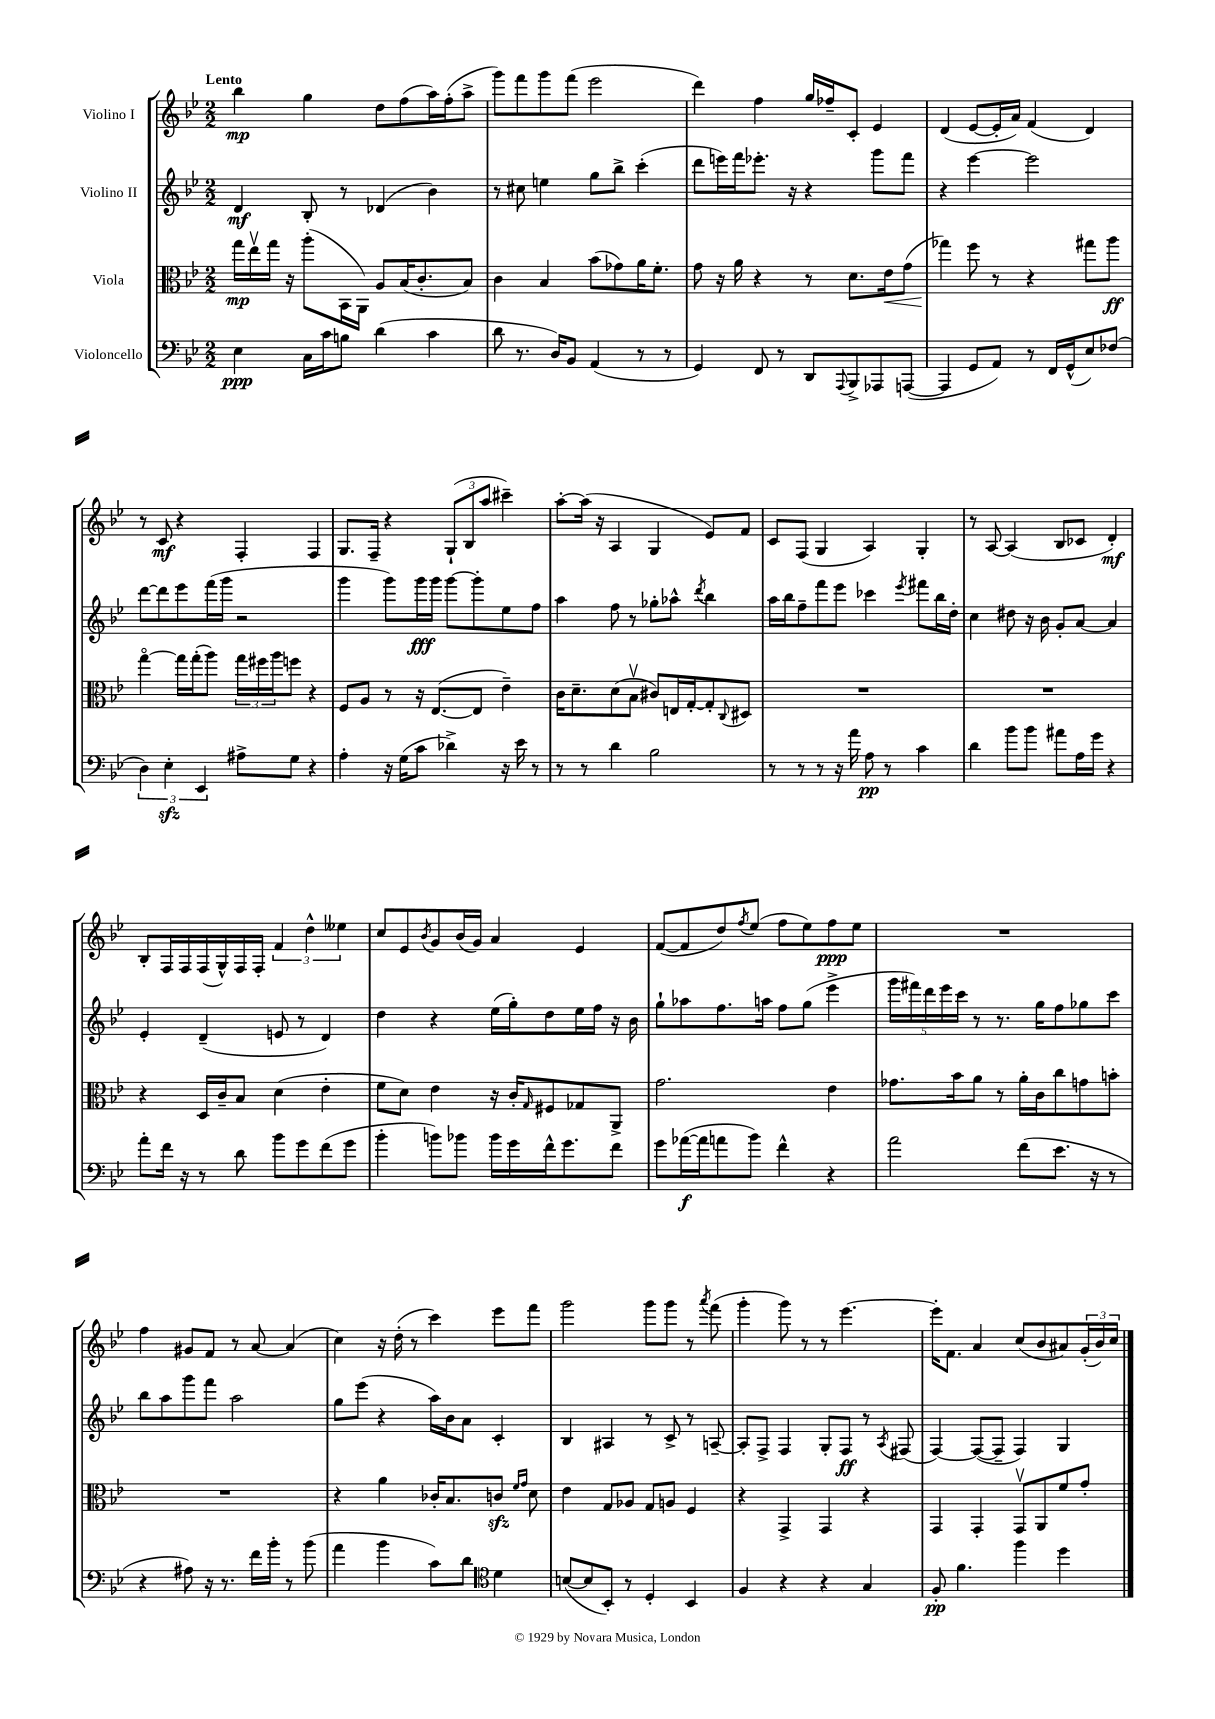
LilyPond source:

<<
\new StaffGroup <<
\new Staff = "s0" \with { instrumentName = "Violino I" } {
    \clef treble \key bes \major \numericTimeSignature \time 2/2 \tempo "Lento"
    bes''4\mp g''4 d''8 f''8( a''16) f''16-.( a''8-> |
    g'''8) f'''8 g'''8 f'''8( ees'''2 |
    d'''4) f''4 g''16 fes''16-- c'8-. ees'4 |
    d'4( ees'8~ ees'16-. a'16) f'4( d'4) |
    r8 c'8\mf r4 f4-. f4 |
    g8. f16-- r4 \tuplet 3/2 { g8-!( bes8 a''8 } cis'''4--) |
    a''8~-. a''16( r16 a4 g4 ees'8) f'8 |
    c'8 f8( g4 a4) g4-. |
    r8 a8~ a4( bes8 ces'8 d'4-.\mf) |
    bes8-. f16 f16 f16( g16-^) f16 f16-. \tuplet 3/2 { f'4 d''4-^ eeses''4 } |
    c''8 ees'8 \acciaccatura { bes'8 } g'8 bes'16( g'16) a'4 ees'4 |
    f'8~( f'8 d''8) \acciaccatura { f''8 } ees''8( f''8 ees''8) f''8\ppp ees''8 |
    R1 |
    f''4 gis'8 f'8 r8 a'8~ a'4( |
    c''4) r16 d''16-.( r8 c'''4) ees'''8 f'''8 |
    g'''2 g'''8 g'''8 r8 \acciaccatura { a'''8 } f'''8( |
    g'''4-. g'''8) r8 r8 ees'''4.~ |
    ees'''16-. f'8. a'4 c''8( bes'8 ais'8) \tuplet 3/2 { g'16-.( bes'16) c''16 } \bar "|." |
}
\new Staff = "s1" \with { instrumentName = "Violino II" } {
    \clef treble \key bes \major \numericTimeSignature \time 2/2
    d'4\mf bes8-. r8 des'4( bes'4) |
    r8 cis''8 e''4 g''8 bes''8-> c'''4-.( |
    d'''8 e'''16) f'''16 ees'''8.-. r16 r4 g'''8 f'''8 |
    r4 ees'''4~ ees'''2 |
    d'''8~ d'''8 ees'''8 f'''16( g'''16 r2 |
    g'''4 g'''8) g'''16\fff g'''16 g'''8~ g'''8-. ees''8 f''8 |
    a''4 f''8 r8 ges''8-. aes''8-^ \acciaccatura { d'''8 } bes''4 |
    a''16 bes''16 f''8-- f'''8 ees'''8 ces'''4 \acciaccatura { ees'''8 } fis'''8 bes''16 d''16-. |
    c''4 dis''8 r16 bes'16 g'8-. a'8~ a'4 |
    ees'4-. d'4--( e'8 r8 d'4) |
    d''4 r4 ees''16( g''16-.) d''8 ees''16 f''16 r16 bes'16 |
    g''8-! aes''8 f''8. a''16 f''8 g''8( ees'''4-> |
    \tuplet 5/4 { g'''16 fis'''16) d'''16 ees'''16 c'''16 } r8 r8. g''16 f''8 ges''8 c'''8 |
    bes''8 a''8 g'''8 f'''8 a''2 |
    g''8 ees'''8( r4 a''16) bes'16 a'8 c'4-. |
    bes4 ais4 r8 c'8-> r8 a8~-- |
    a8-. f8-> f4 g8-. f8\ff r8 \acciaccatura { a8 } fis8( |
    f4~) f8~( f8-- f4) g4 \bar "|." |
}
\new Staff = "s2" \with { instrumentName = "Viola" } {
    \clef alto \key bes \major \numericTimeSignature \time 2/2
    g''16\mp ees''16\upbow g''16 r16 a''8-.( bes,16 a,16) a8 bes16( c'8.-. bes8) |
    c'4 bes4 bes'8( ges'8) a'16 f'8.-. |
    g'8 r16 a'16 r4 r8 d'8. ees'16\< g'8( |
    ges''4\!) f''8 r8 r4 gis''8 a''8\ff |
    g''4~\flageolet g''16 g''16-.( a''8) \tuplet 3/2 { g''16 fis''16 a''16 } f''8 r4 |
    f8 a8 r8 r16 ees8.~( ees8 ees'4--) |
    c'16 d'8.-- d'8( bes8\upbow cis'8) e16 g16~-. g8-. \appoggiatura { c8 } dis8 |
    R1 |
    R1 |
    r4 d16 c'16-- bes8 d'4( ees'4-. |
    f'8 d'8) ees'4 r16 c'16-. \grace { g16 } fis8 ges8 a,8-> |
    g'2. ees'4 |
    ges'8. bes'16 a'8 r8 a'16-. c'16 c''8 g'8 b'8-. |
    R1 |
    r4 a'4 ces'16-. bes8. c'8\sfz \grace { f'16 g'16 } d'8 |
    ees'4 g8 aes8 g8 a8 f4 |
    r4 g,4-> g,4 r4 |
    g,4 g,4-. g,8\upbow a,8 f'8 g'8-. \bar "|." |
}
\new Staff = "s3" \with { instrumentName = "Violoncello" } {
    \clef bass \key bes \major \numericTimeSignature \time 2/2
    ees4\ppp c16 c'16 b8 d'4( c'4 |
    d'8 r8. d16) bes,8 a,4( r8 r8 |
    g,4) f,8 r8 d,8 \appoggiatura { a,,8 } bes,,8-> aes,,8 a,,8~( |
    a,,4 g,8 a,8) r8 f,16 g,16-^( ees8) fes8( |
    \tuplet 3/2 { d4) ees4-.\sfz ees,4 } ais8-> g8 r4 |
    a4-. r16 g16( c'8 des'4->) r16 ees'16 r8 |
    r8 r8 d'4 bes2 |
    r8 r8 r8 r16 a'16 a8\pp r8 c'4 |
    d'4 bes'8 bes'8 ais'8 a16 g'16 r4 |
    a'8-. f'16 r16 r8 d'8 bes'8 g'8 f'8( g'8 |
    bes'4-. b'8) bes'8 bes'16 g'16 f'16-^ g'8. f'8 |
    g'8 aes'16~\f( aes'16 a'8 bes'8) f'4-^ r4 |
    a'2 f'8( ees'8. r16 r8 |
    r4 ais8) r16 r8. f'16 bes'16-. r8 bes'8( |
    a'4 bes'4 c'8) d'8 \clef tenor d'4 |
    b8~( b8 bes,8-.) r8 d4-. bes,4 |
    f4 r4 r4 g4 |
    f8-.\pp f'4. f''4 d''4 \bar "|." |
}
>>
>>
\layout { \context { \Score \remove "Bar_number_engraver" } }
